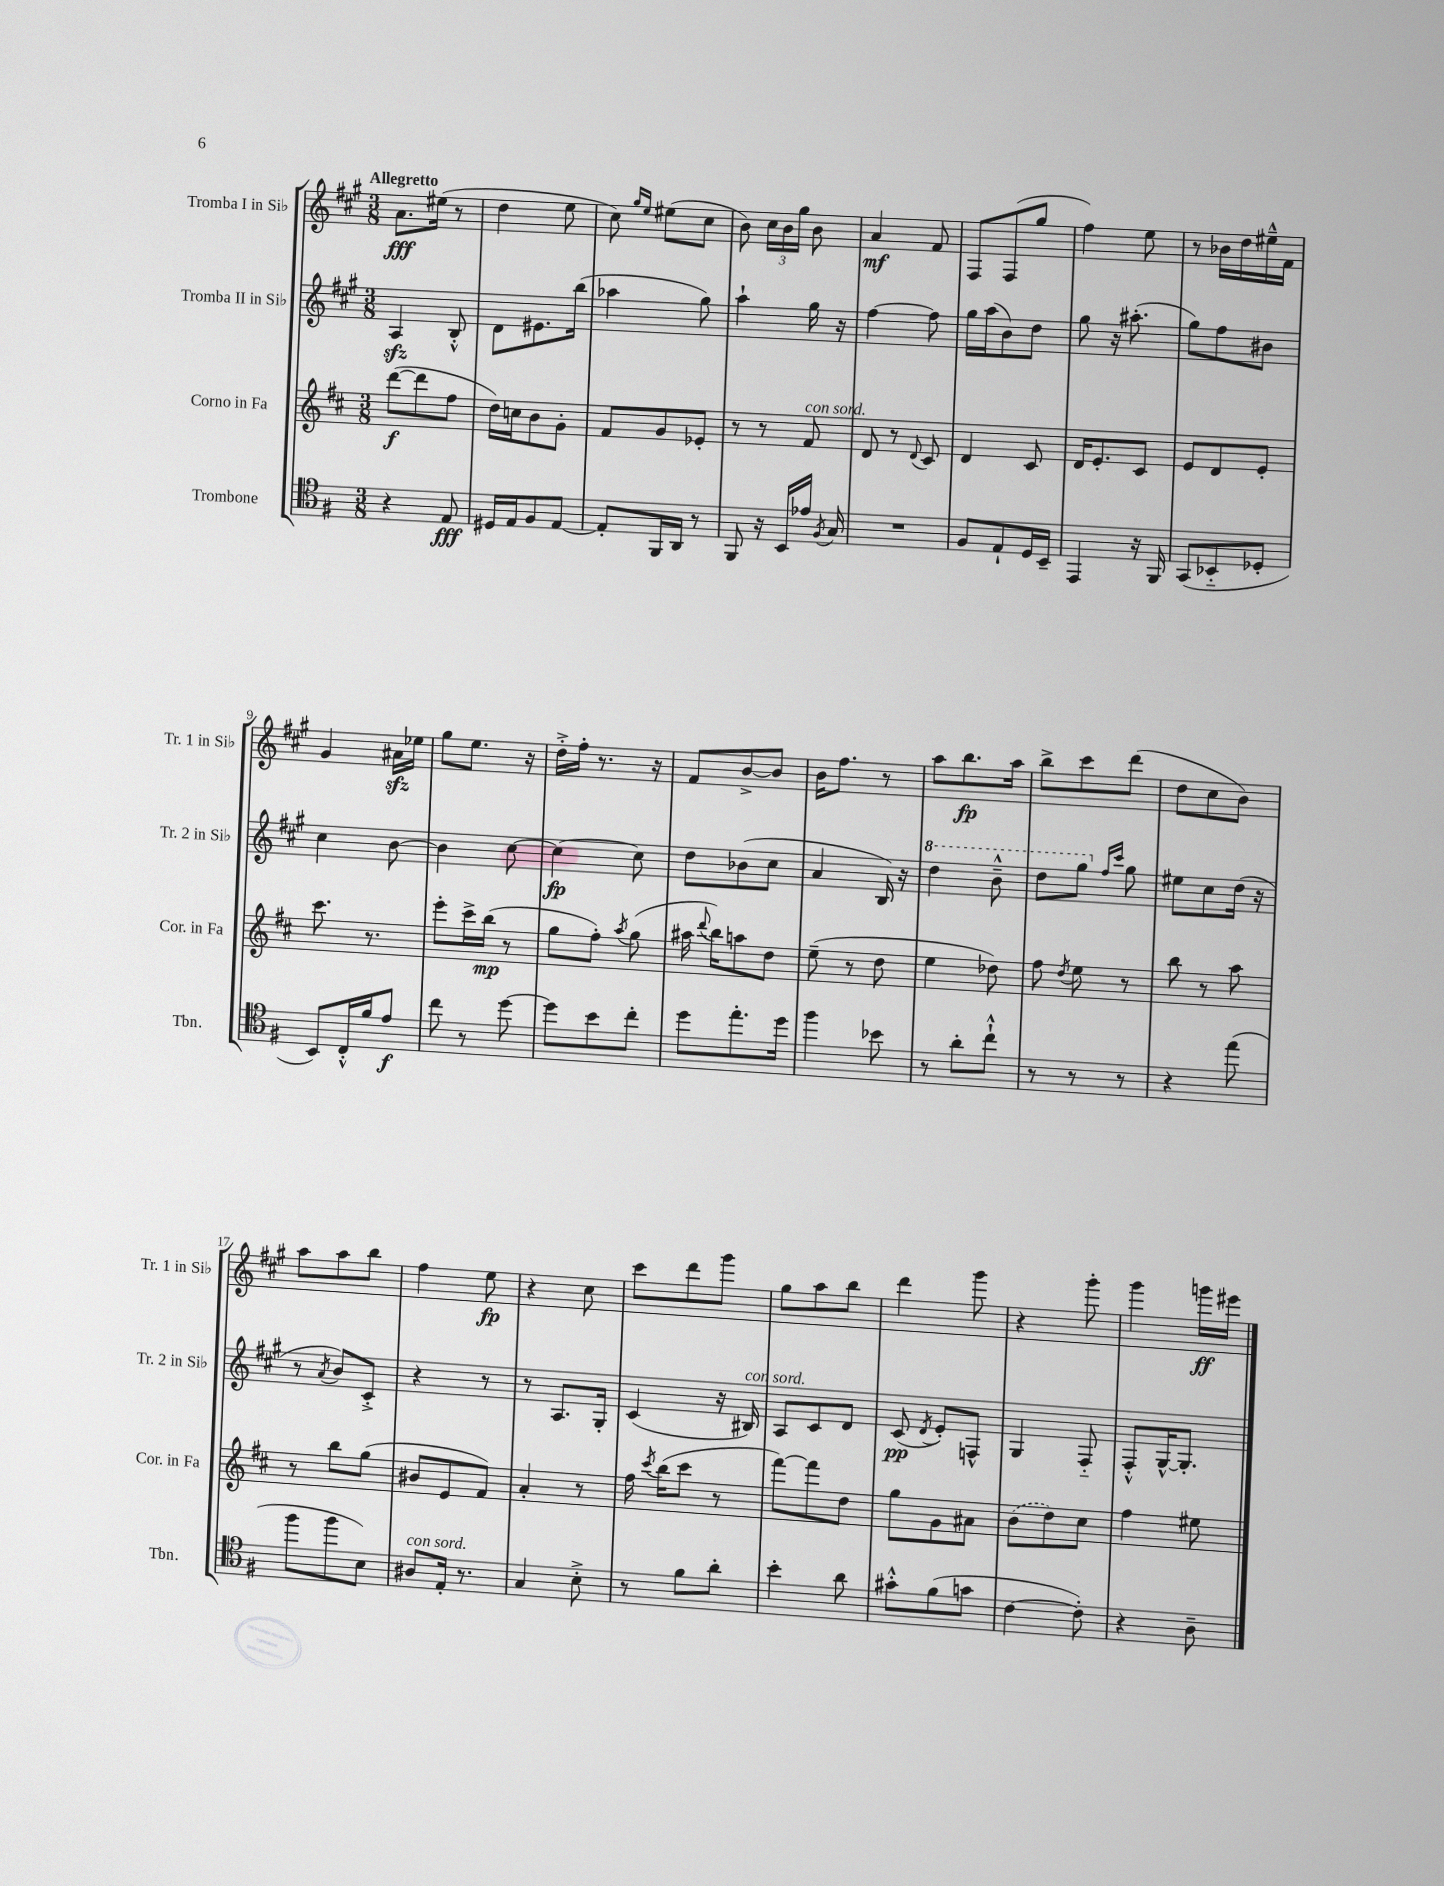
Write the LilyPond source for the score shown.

<<
\new StaffGroup <<
\new Staff = "s0" \with { instrumentName = "Tromba I in Sib" shortInstrumentName = "Tr. 1 in Sib" } {
    \clef treble \key a \major \numericTimeSignature \time 3/8 \tempo "Allegretto"
    \autoBeamOff a'8.[\fff eis''16]( r8 |
    d''4 e''8 |
    cis''8) \grace { gis''16[ e''16] } eis''8[( cis''8] |
    b'8) \tuplet 3/2 { cis''16[ b'16 gis''16] } b'8 |
    a'4\mf fis'8 |
    fis8[ fis8( gis''8] |
    fis''4) e''8 |
    r8 bes'16[ d''16 eis''16---^ fis'16] |
    gis'4 ais'16[\sfz ees''16] |
    gis''8[ e''8.] r16 |
    d''16[-.-> fis''16]-. r8. r16 |
    fis'8[ b'8~-> b'8] |
    b'16[ fis''8.] r8 |
    a''8[ b''8.\fp a''16] |
    b''8[-> cis'''8 d'''8]( |
    d''8[ cis''8 b'8]) |
    a''8[ a''8 b''8] |
    fis''4 e''8\fp |
    r4 cis''8 |
    cis'''8[ d'''8 gis'''8] |
    gis''8[ a''8 b''8] |
    d'''4 gis'''8 |
    r4 gis'''8-. |
    gis'''4 g'''16[\ff eis'''16] \bar "|." |
}
\new Staff = "s1" \with { instrumentName = "Tromba II in Sib" shortInstrumentName = "Tr. 2 in Sib" } {
    \clef treble \key a \major \numericTimeSignature \time 3/8
    \autoBeamOff a4\sfz b8-.-^ |
    d'8[ eis'8. b''16]( |
    aes''4 gis''8) |
    a''4-! gis''16 r16 |
    fis''4~ fis''8 |
    gis''16[ a''16( b'8) d''8] |
    gis''8 r16 ais''8.-.( |
    gis''8[) fis''8 bis'8] |
    cis''4 b'8~ |
    b'4 cis''8~ |
    cis''4~\fp cis''8 |
    d''8[ bes'8( cis''8] |
    a'4 b16) r16 |
    \ottava #1 d'''4 b''8---^ |
    d'''8[ gis'''8] \ottava #0 \grace { fis''16[ cis'''16] } gis''8 |
    eis''8[ cis''8 d''16]( r16 |
    r8 \acciaccatura { a'8 } b'8[) cis'8]-.-> |
    r4 r8 |
    r8 a8.[ gis16]-. |
    cis'4( r16 bis16^\markup { \italic "con sord." }) |
    a8[ cis'8 d'8] |
    cis'8\pp( \acciaccatura { d'8 } e'8[-.) f8]-^ |
    gis4 fis8-_ |
    fis8[-.-^ gis16~-^ gis8.]-. \bar "|." |
}
\new Staff = "s2" \with { instrumentName = "Corno in Fa" shortInstrumentName = "Cor. in Fa" } {
    \clef treble \key d \major \numericTimeSignature \time 3/8
    \autoBeamOff d'''8[~\f( d'''8 fis''8] |
    d''16[) c''16 b'8 g'8]-. |
    fis'8[ g'8 ees'8]-. |
    r8 r8 fis'8^\markup { \italic "con sord." } |
    d'8 r8 \appoggiatura { d'8 } cis'8 |
    d'4 cis'8 |
    d'16[ e'8.-. cis'8] |
    e'8[ d'8 e'8]-. |
    cis'''8. r8. |
    e'''8[-. cis'''16-> b''16]\mp( r8 |
    g''8[ fis''8]-.) \acciaccatura { a''8 } g''8( |
    ais''16 \appoggiatura { d'''8 } b''16[) a''8 d''8] |
    e''8--( r8 d''8 |
    e''4 des''8) |
    fis''8 \acciaccatura { d''8 } e''8 r8 |
    b''8 r8 a''8 |
    r8 b''8[ g''8]( |
    bis'8[ e'8 fis'8]) |
    a'4-. r8 |
    fis''16 \acciaccatura { cis'''8 } b''16[( cis'''8] r8 |
    fis'''8[~) fis'''8 d''8] |
    g''8[ g'8 ais'8] |
    \once \slurDashed b'8[( d''8) cis''8] |
    fis''4 eis''8 \bar "|." |
}
\new Staff = "s3" \with { instrumentName = "Trombone" shortInstrumentName = "Tbn." } {
    \clef tenor \key g \major \numericTimeSignature \time 3/8
    \autoBeamOff r4 e8\fff |
    dis16[ e16 fis8 e8]~ |
    e8[-. fis,16 a,16] r8 |
    fis,8 r16 b,16[ ees'16] \acciaccatura { fis8 } g16 |
    R4. |
    fis8[ e8-! d16 b,16]-- |
    e,4 r16 fis,16 |
    g,8[( bes,8-_ des8]-. |
    b,8[) c16-.-^ fis'16 e'8]\f |
    c''8 r8 d''8~ |
    d''8[ b'8 c''8]-. |
    d''8[ e''8.-. d''16] |
    fis''4 bes'8 |
    r8 a'8[-. c''8]-!-^ |
    r8 r8 r8 |
    r4 e''8( |
    fis''8[ fis''8 b8]) |
    ais8[^\markup { \italic "con sord." } e16]-. r8. |
    g4 b8-.-> |
    r8 fis'8[ a'8]-. |
    b'4-. a'8 |
    gis'8[-.-^ fis'8( g'8] |
    c'4~ c'8-.) |
    r4 a8-- \bar "|." |
}
>>
>>
